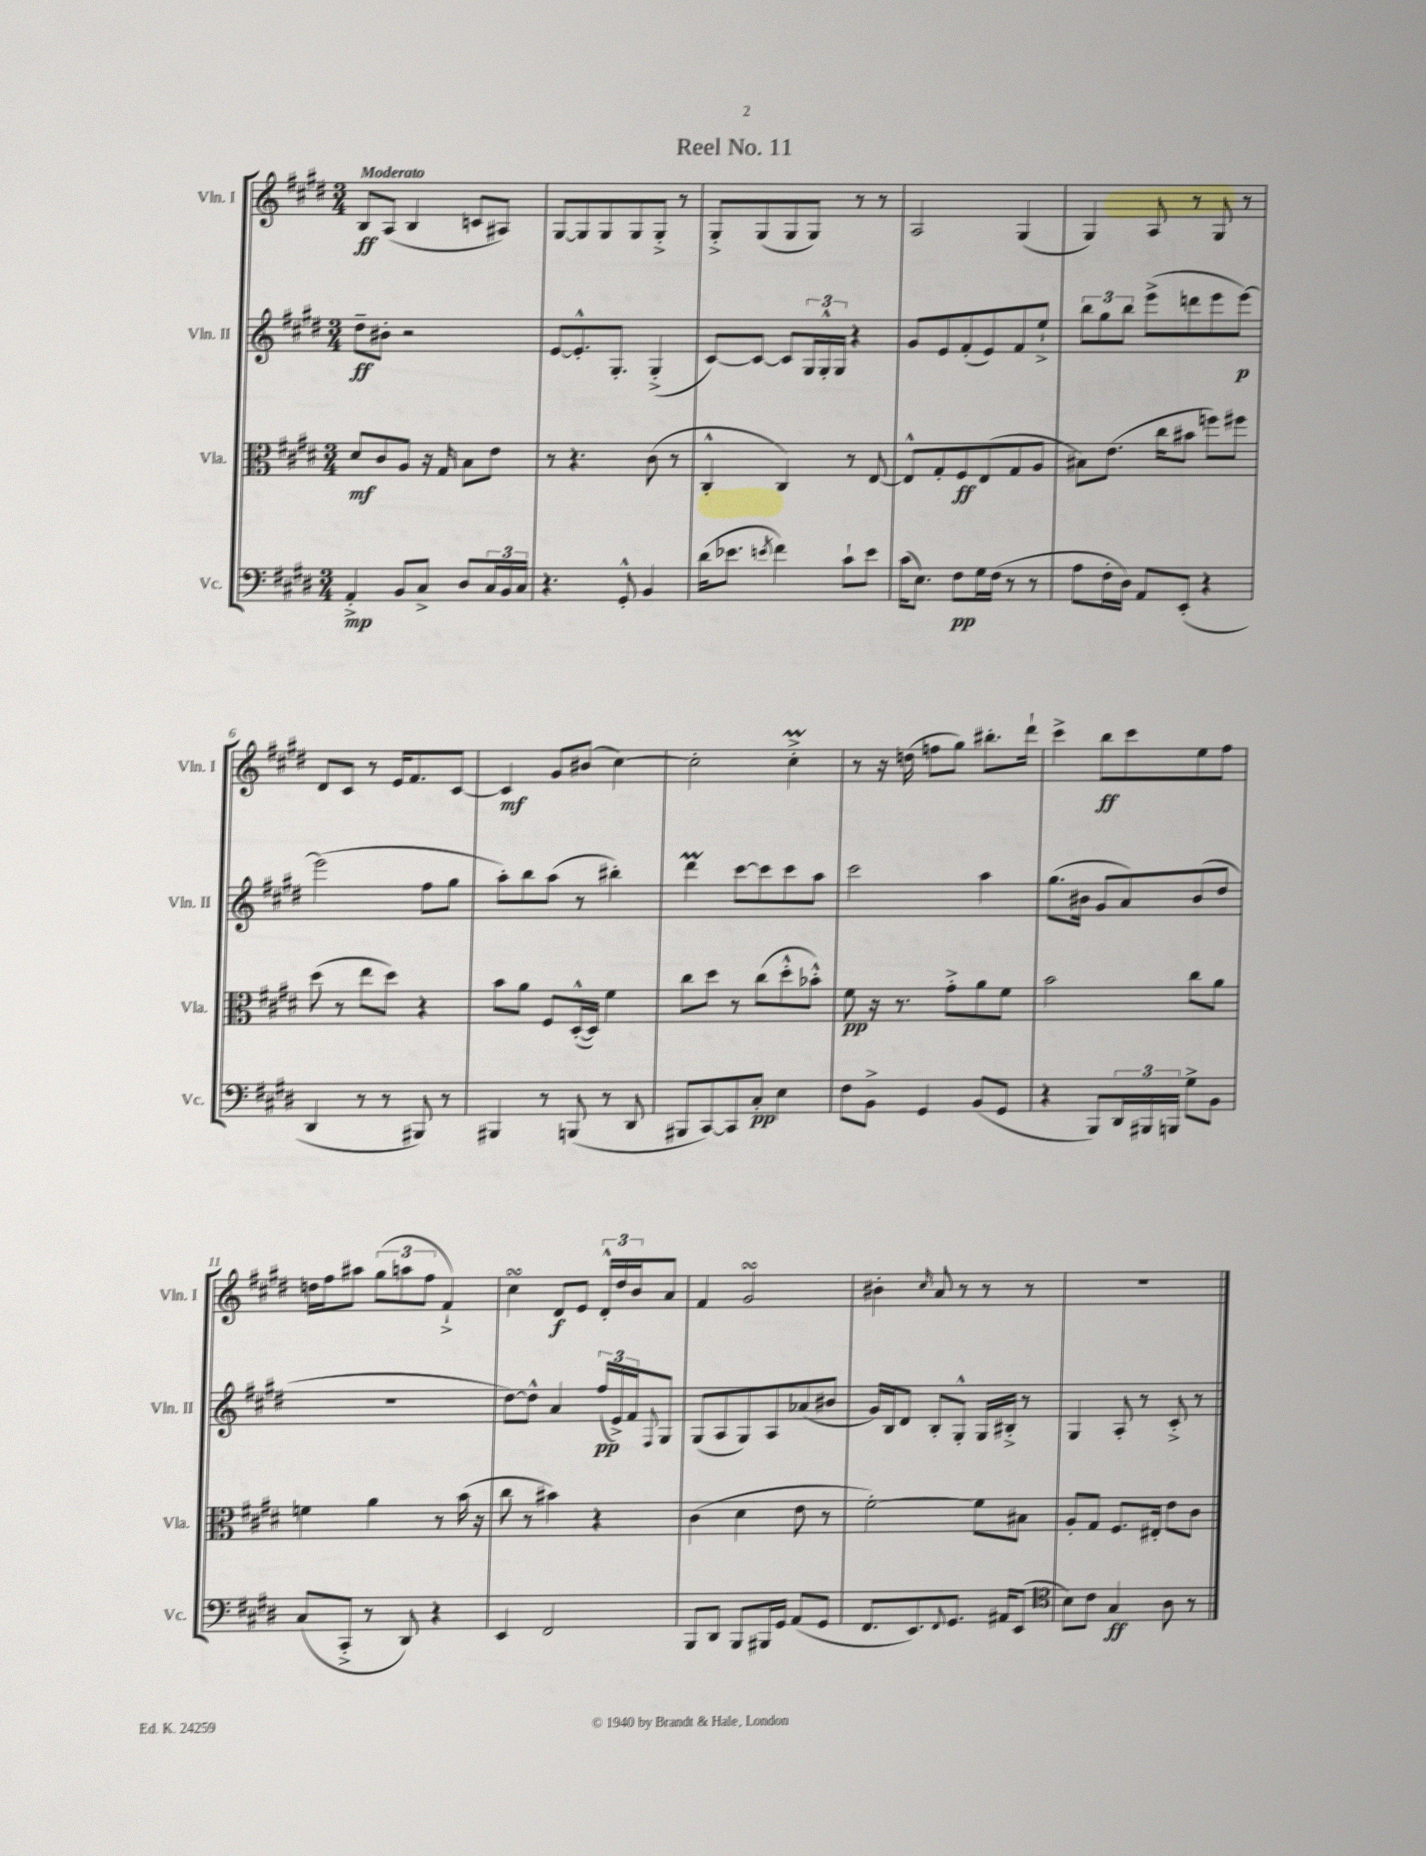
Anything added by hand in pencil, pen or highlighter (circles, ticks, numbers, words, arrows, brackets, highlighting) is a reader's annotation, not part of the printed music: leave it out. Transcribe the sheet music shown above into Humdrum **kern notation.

**kern	**dynam	**kern	**dynam	**kern	**dynam	**kern	**dynam
*part4	*part4	*part3	*part3	*part2	*part2	*part1	*part1
*staff4	*staff4	*staff3	*staff3	*staff2	*staff2	*staff1	*staff1
*I"Vc.	*	*I"Vla.	*	*I"Vln. II	*	*I"Vln. I	*
*I'Vc.	*	*I'Vla.	*	*I'Vln. II	*	*I'Vln. I	*
*clefF4	*	*clefC3	*	*clefG2	*	*clefG2	*
*k[f#c#g#d#]	*	*k[f#c#g#d#]	*	*k[f#c#g#d#]	*	*k[f#c#g#d#]	*
*M3/4	*	*M3/4	*	*M3/4	*	*M3/4	*
=1	=1	=1	=1	=1	=1	=1	=1
!	!	!	!	!	!	!LO:TX:a:B:t=Moderato	!
4AA'^/	mp	8d#/L	mf	8dd#~\L	ff	8B/L	ff
.	.	8c#/	.	8b#X'\J	.	(8A/J	.
8BB/L	.	8A/J	.	2r	.	4B/	.
8C#^/J	.	16r	.	.	.	.	.
.	.	16G#/	.	.	.	.	.
8D#/L	.	8B\L	.	.	.	8cn/L	.
24C#/L	.	8e\J	.	.	.	8A#X/J)	.
24BB/	.	.	.	.	.	.	.
24C#/JJ	.	.	.	.	.	.	.
=2	=2	=2	=2	=2	=2	=2	=2
4.r	.	8r	.	[8e/L	.	[8G#/L	.
.	.	4.r	.	8.e'^^/]	.	8G#/]	.
.	.	.	.	.	.	8G#/	.
.	.	.	.	8.G#'/J	.	.	.
8GG#'^^/	.	.	.	.	.	8G#/	.
4BB/	.	(8c#\	.	(4G#'^/	.	8G#'^/J	.
.	.	8r	.	.	.	8r	.
=3	=3	=3	=3	=3	=3	=3	=3
(16d#\KL	.	4C#'^^/	.	[8c#/L)	.	8G#'^/L	.
8.e-X\J	.	.	.	.	.	.	.
.	.	.	.	8c#/J_	.	(8G#/	.
8qen/	.	.	.	.	.	.	.
4f#\)	.	4C#/)	.	8c#/L]	.	8G#/	.
.	.	.	.	24G#/L	.	8G#/J)	.
.	.	.	.	24G#'^^/	.	.	.
.	.	.	.	24G#/JJ	.	.	.
8c#`\L	.	8r	.	4r	.	8r	.
8e\J	.	[8E/	.	.	.	8r	.
=4	=4	=4	=4	=4	=4	=4	=4
(16c#\KL	.	8E^^/L]	.	8g#/L	.	2A/	.
8.E\J)	.	.	.	.	.	.	.
.	.	8G#'/	.	8e/	.	.	.
8F#\L	pp	8F#/	ff	(8f#'/	.	.	.
16G#\L	.	(8E/	.	8e/)	.	.	.
(16F#\JJ	.	.	.	.	.	.	.
8r	.	8G#/	.	8f#/	.	(4G#/	.
8r	.	8A/J	.	8ee`^/J	.	.	.
=5	=5	=5	=5	=5	=5	=5	=5
8A\L	.	8B#X\L)	.	12bb\L	.	4G#/)	.
.	.	.	.	12gg#\	.	.	.
16F#'\L	.	(8.e\J	.	.	.	.	.
.	.	.	.	12bb\J	.	.	.
16D#\JJ)	.	.	.	.	.	.	.
8AA/L	.	.	.	(8eee^\L	.	8A/	.
.	.	16cc#\KL	.	.	.	.	.
(8EE'/J	.	8b#X\J	.	8dddn\	.	8r	.
4r	.	8ffn\L)	.	8eee\	.	8G#/	.
.	.	8ff#X\J	.	[8eee\J)	p	8r	.
!!LO:LB:g=z
=6	=6	=6	=6	=6	=6	=6	=6
4DD#/	.	(8dd#\	.	(2eee\]	.	8d#/L	.
.	.	8r	.	.	.	8c#/J	.
8r	.	8ee\L	.	.	.	8r	.
8r	.	8dd#\J)	.	.	.	16e/KL	.
.	.	.	.	.	.	8.f#/	.
8BBB#X/)	.	4r	.	8ff#\L	.	.	.
8r	.	.	.	8gg#\J	.	[8c#/J	.
=7	=7	=7	=7	=7	=7	=7	=7
4BBB#X/	.	8b\L	.	8aa'\L)	.	4c#/]	mf
.	.	8a\J	.	8bb\	.	.	.
8r	.	8F#/L	.	(8aa\J	.	8g#/L	.
(8BBBn/	.	([16D#'^^/L	.	8r	.	(8b#X/J	.
.	.	16D#/JJ])	.	.	.	.	.
8r	.	4f#\	.	4bb#X'\)	.	[4cc#\)	.
8DD#/	.	.	.	.	.	.	.
=8	=8	=8	=8	=8	=8	=8	=8
8BBB#X/L	.	8cc#\L	.	4ddd#m\	.	2cc#'\]	.
[8CC#/)	.	8dd#\J	.	.	.	.	.
8CC#/]	.	8r	.	[8ccc#\L	.	.	.
8C#'/J	pp	(8cc#\L	.	8ccc#\]	.	.	.
4E\	.	8dd#'^^\	.	8ccc#\	.	4cc#M'^\	.
.	.	8b-X'^^\J)	.	8aa\J	.	.	.
=9	=9	=9	=9	=9	=9	=9	=9
8F#\L	.	8f#\	pp	2ccc#\	.	8r	.
8BB^\J	.	16r	.	.	.	16r	.
.	.	8.r	.	.	.	(16ddn\	.
4GG#/	.	.	.	.	.	8ffn\L	.
.	.	8g#'^\L	.	.	.	8gg#\J)	.
(8BB/L	.	8a\	.	4aa\	.	8.bb#X'\L	.
8GG#/J	.	8f#\J	.	.	.	.	.
.	.	.	.	.	.	16ddd#`\Jk	.
=10	=10	=10	=10	=10	=10	=10	=10
4r	.	2b\	.	(8.gg#\L	.	4ccc#^\	.
.	.	.	.	16b#X\Jk	.	.	.
8BBB/L)	.	.	.	8g#/L	.	8bb\L	ff
24DD#/L	.	.	.	8a/)	.	8ccc#\	.
24BBB#X/	.	.	.	.	.	.	.
24BBBn/JJ	.	.	.	.	.	.	.
8G#^\L	.	8cc#\L	.	(8b#/	.	8ee\	.
8BB\J	.	8a\J	.	8dd#/J	.	8ff#\J	.
!!LO:LB:g=z
=11	=11	=11	=11	=11	=11	=11	=11
(8C#/L	.	4fn\	.	2.r	.	16ddn\LL	.
.	.	.	.	.	.	16ff#\J	.
8CC#'^/J	.	.	.	.	.	8aa#X\J	.
8r	.	4a\	.	.	.	(12gg#\L	.
.	.	.	.	.	.	12aan\	.
8DD#/)	.	.	.	.	.	.	.
.	.	.	.	.	.	12ff#\J	.
4r	.	8r	.	.	.	4f#`^/)	.
.	.	(16b\	.	.	.	.	.
.	.	16r	.	.	.	.	.
=12	=12	=12	=12	=12	=12	=12	=12
4EE/	.	8cc#\	.	[8dd#\L)	.	4cc#sSSS\	.
.	.	8r	.	8dd#^^\J]	.	.	.
2FF#/	.	4b#X\)	.	4a/	.	8d#/L	f
.	.	.	.	.	.	8e/J	.
.	.	4r	.	(24ff#/LL	pp	24d#'^^/LL	.
.	.	.	.	24e^/)	.	24dd#/	.
.	.	.	.	24f#/J	.	24b/J	.
.	.	.	.	8qqF#/	.	.	.
.	.	.	.	8G#/J	.	8a/J	.
=13	=13	=13	=13	=13	=13	=13	=13
8BBB/L	.	(4c#\	.	(8G#/L	.	4f#/	.
8DD#/J	.	.	.	8A/	.	.	.
8BBB/L	.	4d#\	.	8G#/)	.	2g#sSsS/	.
16BBB#X/L	.	.	.	8A/	.	.	.
16GG#/JJ	.	.	.	.	.	.	.
(8AA/L	.	8e\	.	(8a-X/	.	.	.
8GG#/J	.	8r	.	8b#X/J	.	.	.
=14	=14	=14	=14	=14	=14	=14	=14
8.FF#/L	.	[2f#'\)	.	16g#/LL)	.	4b#X'\	.
.	.	.	.	16B/J	.	.	.
.	.	.	.	8d#/J	.	.	.
8.EE/)	.	.	.	.	.	.	.
.	.	.	.	.	.	16qqcc#/	.
.	.	.	.	8B'/L	.	8a/	.
8qqFF#/	.	.	.	.	.	.	.
8.GG#/J	.	.	.	8G#'^^/J	.	8r	.
.	.	8f#\L]	.	16G#/LL	.	8r	.
16AA#X/KL	.	.	.	16B#X'^/JJ	.	.	.
(8EE/J	.	8B#X\J	.	8r	.	8r	.
=15	=15	=15	=15	=15	=15	=15	=15
*clefC4	*	*	*	*	*	*	*
8B\L)	.	8A'/L	.	4G#/	.	2.r	.
8c#\J	.	8G#/J	.	.	.	.	.
4G#/	ff	8.F#/L	.	8A'/	.	.	.
.	.	.	.	8r	.	.	.
.	.	16E#X'/Jk	.	.	.	.	.
8A\	.	8e\L	.	8c#'^/	.	.	.
8r	.	8c#\J	.	8r	.	.	.
==	==	==	==	==	==	==	==
*-	*-	*-	*-	*-	*-	*-	*-
